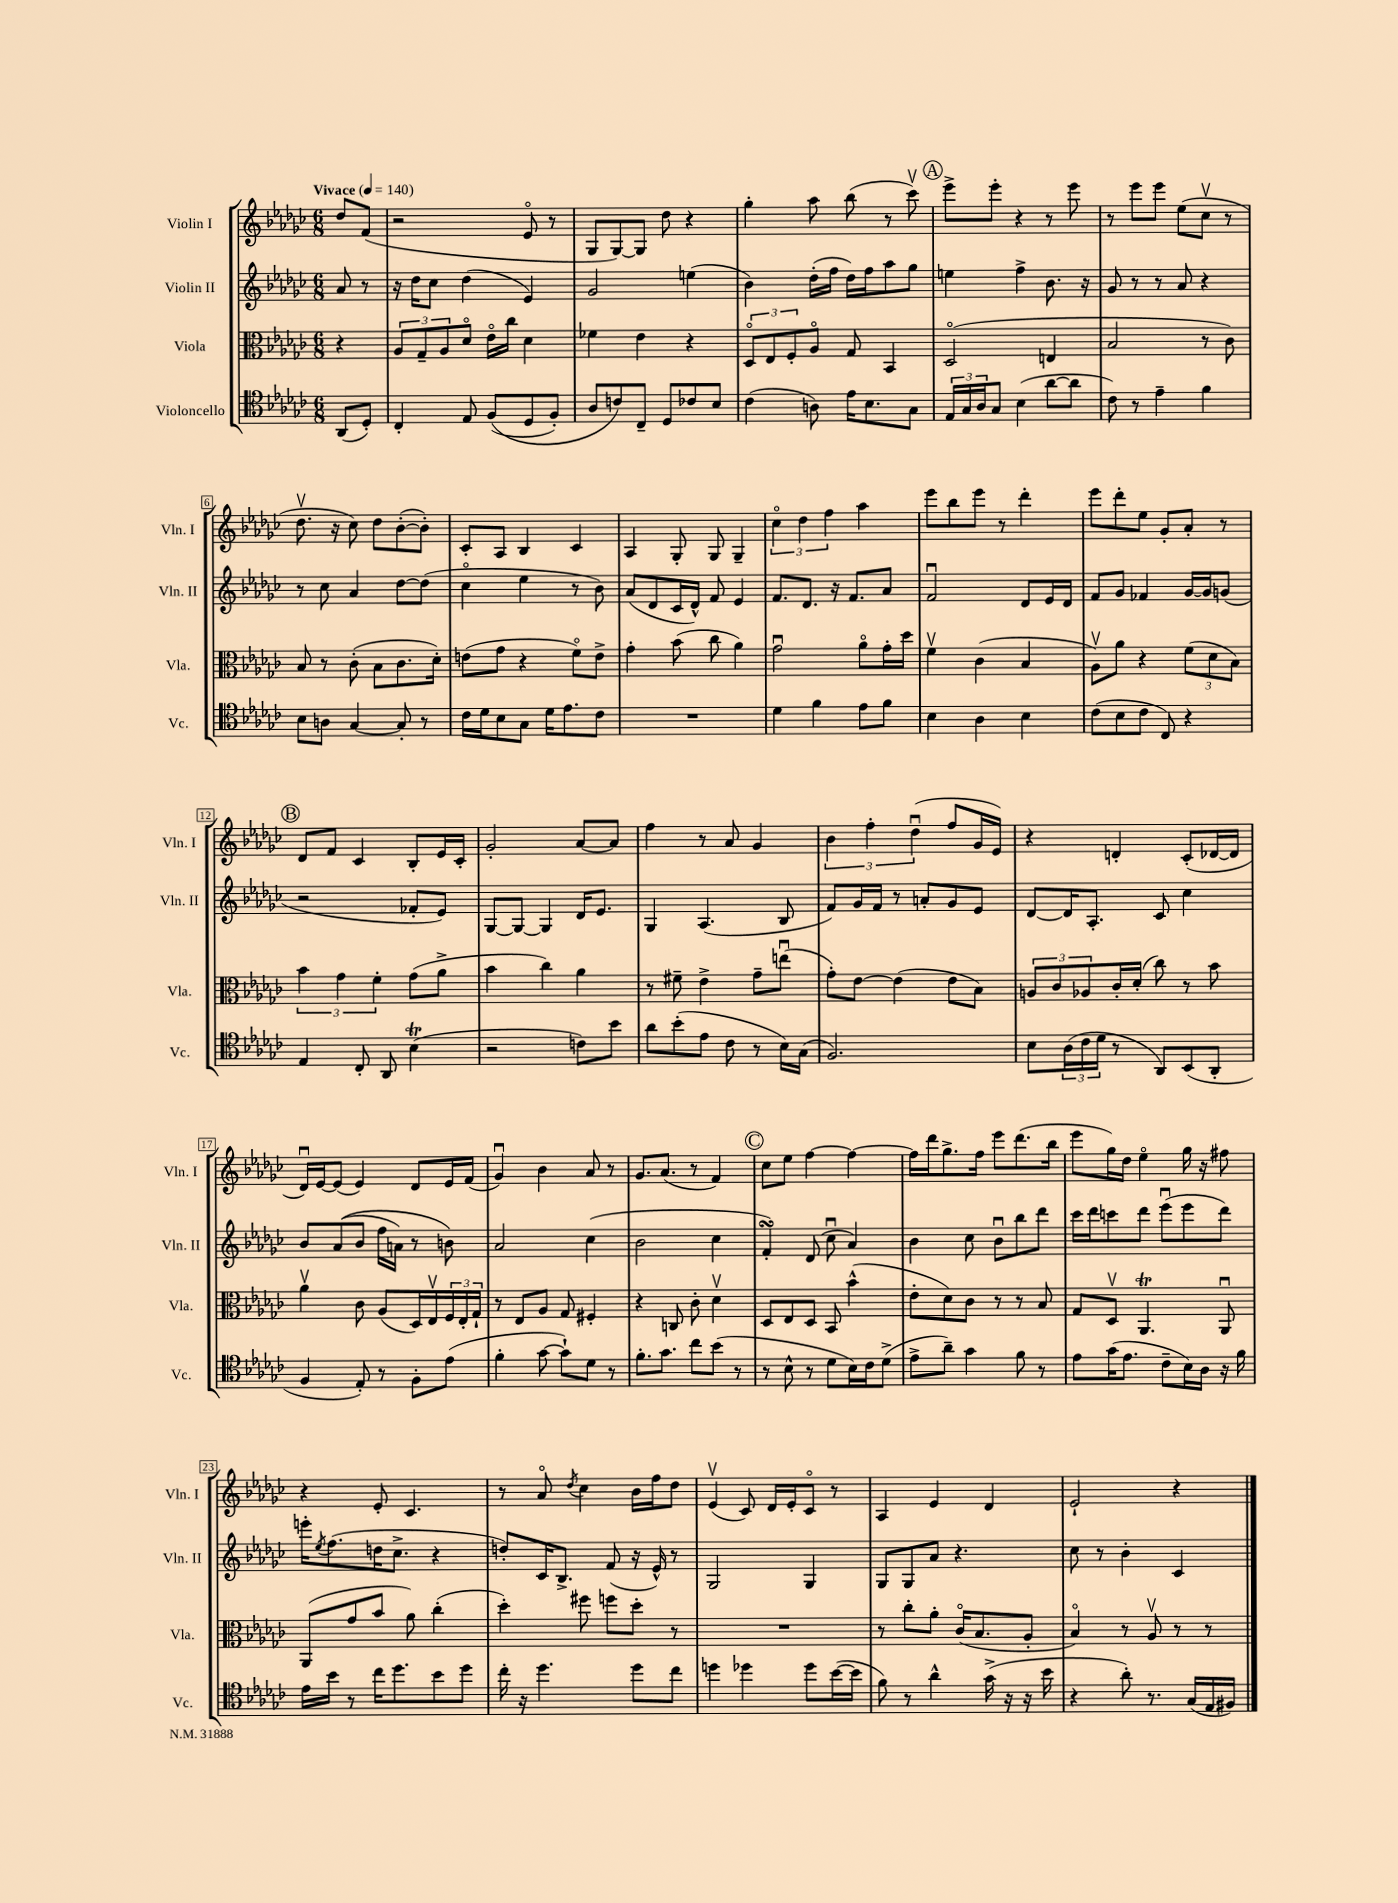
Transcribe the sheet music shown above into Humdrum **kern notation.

**kern	**kern	**kern	**kern
*staff4	*staff3	*staff2	*staff1
*clefC4	*clefC3	*clefG2	*clefG2
*k[b-e-a-d-g-c-]	*k[b-e-a-d-g-c-]	*k[b-e-a-d-g-c-]	*k[b-e-a-d-g-c-]
*M6/8	*M6/8	*M6/8	*M6/8
*MM140	*MM140	*MM140	*MM140
(8AA-	4r	8a-	8dd-
8D-')	.	8r	(8f
=	=	=	=
4C-'	12A-	16r	2r
.	.	16dd-	.
.	12G-~	.	.
.	.	8cc-	.
.	12A-	.	.
8E-	8d-o	(4dd-	.
&((8F	16e-o	.	.
.	16cc-	.	.
8D-	4d-	4e-)	8e-o
8F')	.	.	8r
=	=	=	=
8A-	4f-	2g-	8G-
8c&)	.	.	[8G-)
8C-~	4e-	.	8G-]
8D-	.	.	8dd-
8c-	4r	(4ee	4r
8B-	.	.	.
=	=	=	=
(4c-	12D-o	4b-)	4gg-'
.	12E-	.	.
.	12F'	.	.
8A)	8A-o	(16dd-'	8aa-
.	.	16ff	.
16e-	8G-	16dd-)	(8bb-
8.B-	.	16ff	.
.	4BB-	8aa-	8r
8G-	.	8gg-	8ccc-v)
=	=	=	=
24E-	(2D-o	4ee	8eee-^
24G-	.	.	.
24A-	.	.	.
8G-	.	.	8eee-'
(4B-	.	4ff^	4r
[8a-	4E	8.b-	8r
8a-]	.	.	8eee-
.	.	16r	.
=	=	=	=
8c-)	2B-	8g-	8r
8r	.	8r	8eee-
4e-~	.	8r	8eee-
.	.	8a-	(8ee-
4f	8r	4r	8cc-v
.	8c-)	.	8r
=	=	=	=
8B-	8B-	8r	8.dd-v
8A	8r	8cc-	.
.	.	.	16r
[4G-	(8c-'	4a-	8cc-)
.	8B-	.	8dd-
8G-']	8.c-	[8dd-	([8b-'
8r	.	(8dd-]	8b-'])
.	16d-')	.	.
=	=	=	=
16c-	(8e	4cc-o	8c-'
16d-	.	.	.
8B-	8g-	.	8A-
8G-	4r	4ee-	4B-
16d-	.	.	.
8.e-	.	.	.
.	8fo)	8r	4c-
8c-	8e^	8b-)	.
=	=	=	=
2.r	4g-'	(8a-	4A-
.	.	8d-	.
.	(8b-	16c-	8G-'
.	.	16d-^^)	.
.	8cc-	8f	8G-
.	4a-)	4e-	4G-~
=	=	=	=
4d-	2g-u	8.f	6cc-o
.	.	.	6dd-
.	.	8.d-	.
4f	.	.	.
.	.	.	6ff
.	.	16r	.
.	.	8.f	.
8e-	8a-o	.	4aa-
8f	16g-'	8a-	.
.	16dd-	.	.
=	=	=	=
4B-	4fv	2fu	8eee-
.	.	.	8bb-
4A-	(4c-	.	8eee-
.	.	.	8r
4B-	4B-	8d-	4ddd-'
.	.	16e-	.
.	.	16d-	.
=	=	=	=
(8c-	8A-v)	8f	8eee-
8B-	8a-	8g-	8ddd-'
8c-	4r	4f-	8ee-
8C-)	.	.	8g-'
4r	(12f	[16g-	8a-'
.	.	16g-]	.
.	12d-	.	.
.	.	(8g	8r
.	12B-)	.	.
=	=	=	=
4E-	6b-	2r	8d-
.	.	.	8f
.	6g-	.	.
8C-'	.	.	4c-
.	6f'	.	.
8AA-	.	.	.
(4B-	(8g-	8f-'	8B-'
.	8a-^	8e-)	16e-
.	.	.	16c-'
=	=	=	=
2r	4b-	[8G-	2g-'
.	.	8G-_	.
.	4cc-)	4G-]	.
8c)	4a-	16d-	[8a-
.	.	8.e-	.
8b-	.	.	8a-]
=	=	=	=
8a-	8r	4G-	4ff
(8b-'	8f#~	.	.
8e-	4e-^	(4.A-	8r
8c-	.	.	8a-
8r	8g-~	.	4g-
16B-)	(8eeu	8B-	.
(16G-	.	.	.
=	=	=	=
2.F)	8g-')	8f)	6b-
.	[8e-	16g-	.
.	.	.	6ff'
.	.	16f	.
.	(4e-]	8r	.
.	.	.	(6dd-u
.	.	8a'	.
.	8e-	8g-	8ff
.	8B-)	8e-	16g-
.	.	.	16e-)
=	=	=	=
8B-	12A	[8d-	4r
.	12c-	.	.
(24A-	.	16d-]	.
24c-	12A-	.	.
.	.	8.A-'	.
24d-	.	.	.
8r	16c-'	.	4d'
.	(16d-'	.	.
8AA-)	8cc-)	8c-	.
(8BB-	8r	4cc-	(8c-'
8AA-'	8b-	.	[16d-
.	.	.	16d-]
=	=	=	=
4F	4a-v	8b-	16d-u)
.	.	.	[16e-
.	.	&((8a-	(8e-]
8E-')	8c-	8b-	4e-)
8r	(8A-	16ff	.
.	.	16a)	.
8F'	16D-)	8r	8d-
.	16E-v	.	.
(8e-	24F	8b&)	16e-
.	24E-'	.	.
.	.	.	(16f
.	24G-`	.	.
=	=	=	=
4f'	8r	2a-	4g-u)
.	8E-	.	.
[8g-	8A-	.	4b-
8g-`])	8G-	.	.
8d-	4F#'	(4cc-	8a-
8r	.	.	8r
=	=	=	=
8.f'	4r	2b-	8.g-
8.g-	.	.	(8.a-
.	8C	.	.
8cc-	8c-'	.	8r
(8b-	4d-v	4cc-	4f)
8r	.	.	.
=	=	=	=
8r	8D-	4f')	8cc-
8B-^^	8E-	.	8ee-
8r	8D-	(8d-	[4ff
8d-	8BB-	8cc-u	.
16B-)	(4b-^^	4a-)	4ff_
16c-	.	.	.
(8d-^	.	.	.
=	=	=	=
8e-^	8e-'	4b-	16ff]
.	.	.	16ddd-
8a-~)	8d-)	.	8.gg-^
4g-	8c-	8cc-	.
.	.	.	16ff
.	8r	8b-u	8eee-
8f	8r	8bb-	(8.ddd-
8r	8B-	8ddd-	.
.	.	.	16bb-
=	=	=	=
8e-	8G-	16ccc-	8eee-
.	.	16ddd-	.
(16g-	8D-v	8ccc	16gg-)
8.e-	.	.	16dd-
.	4.AA-	8ddd-	4ee-o
8c-~	.	(8eee-u	.
16B-)	.	8eee-	16gg-
16A-	.	.	16r
16r	8AA-u	8ddd-)	8ff#
16f	.	.	.
=	=	=	=
16e-	(8AA-	16eee'	4r
.	.	8qee-	.
16b-	.	(8.ff	.
8r	8g-	.	.
16cc-	8b-	16dd	8e-'
8.dd-	.	8.cc-^	.
.	8a-)	.	4.c-
8b-	(4cc-'	4r	.
8dd-	.	.	.
=	=	=	=
16cc-'	4dd-')	8dd')	8r
16r	.	.	.
4.dd-	.	16c-	8a-o
.	.	8.B-^	.
.	.	.	8qdd-
.	8ff#	.	4cc-
.	8ff	(8f	.
8dd-	8dd-'	16r	16b-
.	.	16e-^^)	16ff
8cc-	8r	8r	8dd-
=	=	=	=
4dd	2.r	2G-	(4e-v
4dd-	.	.	8c-)
.	.	.	16d-
.	.	.	16e-'
8dd-	.	4G-	8c-o
([16b-	.	.	8r
16b-]	.	.	.
=	=	=	=
8f)	8r	8G-	4A-
8r	8cc-'	8G-	.
4a-^^	8a-'	8a-	4e-
.	(16c-o	4.r	.
.	8.B-	.	.
(16g-^	.	.	4d-
16r	.	.	.
16r	8A-'	.	.
16b-	.	.	.
=	=	=	=
4r	4B-o)	8cc-	2e-`
.	.	8r	.
8a-')	8r	4b-'	.
8.r	8A-v	.	.
.	8r	4c-	4r
(16G-	.	.	.
16E-	8r	.	.
16F#)	.	.	.
==	==	==	==
*-	*-	*-	*-
